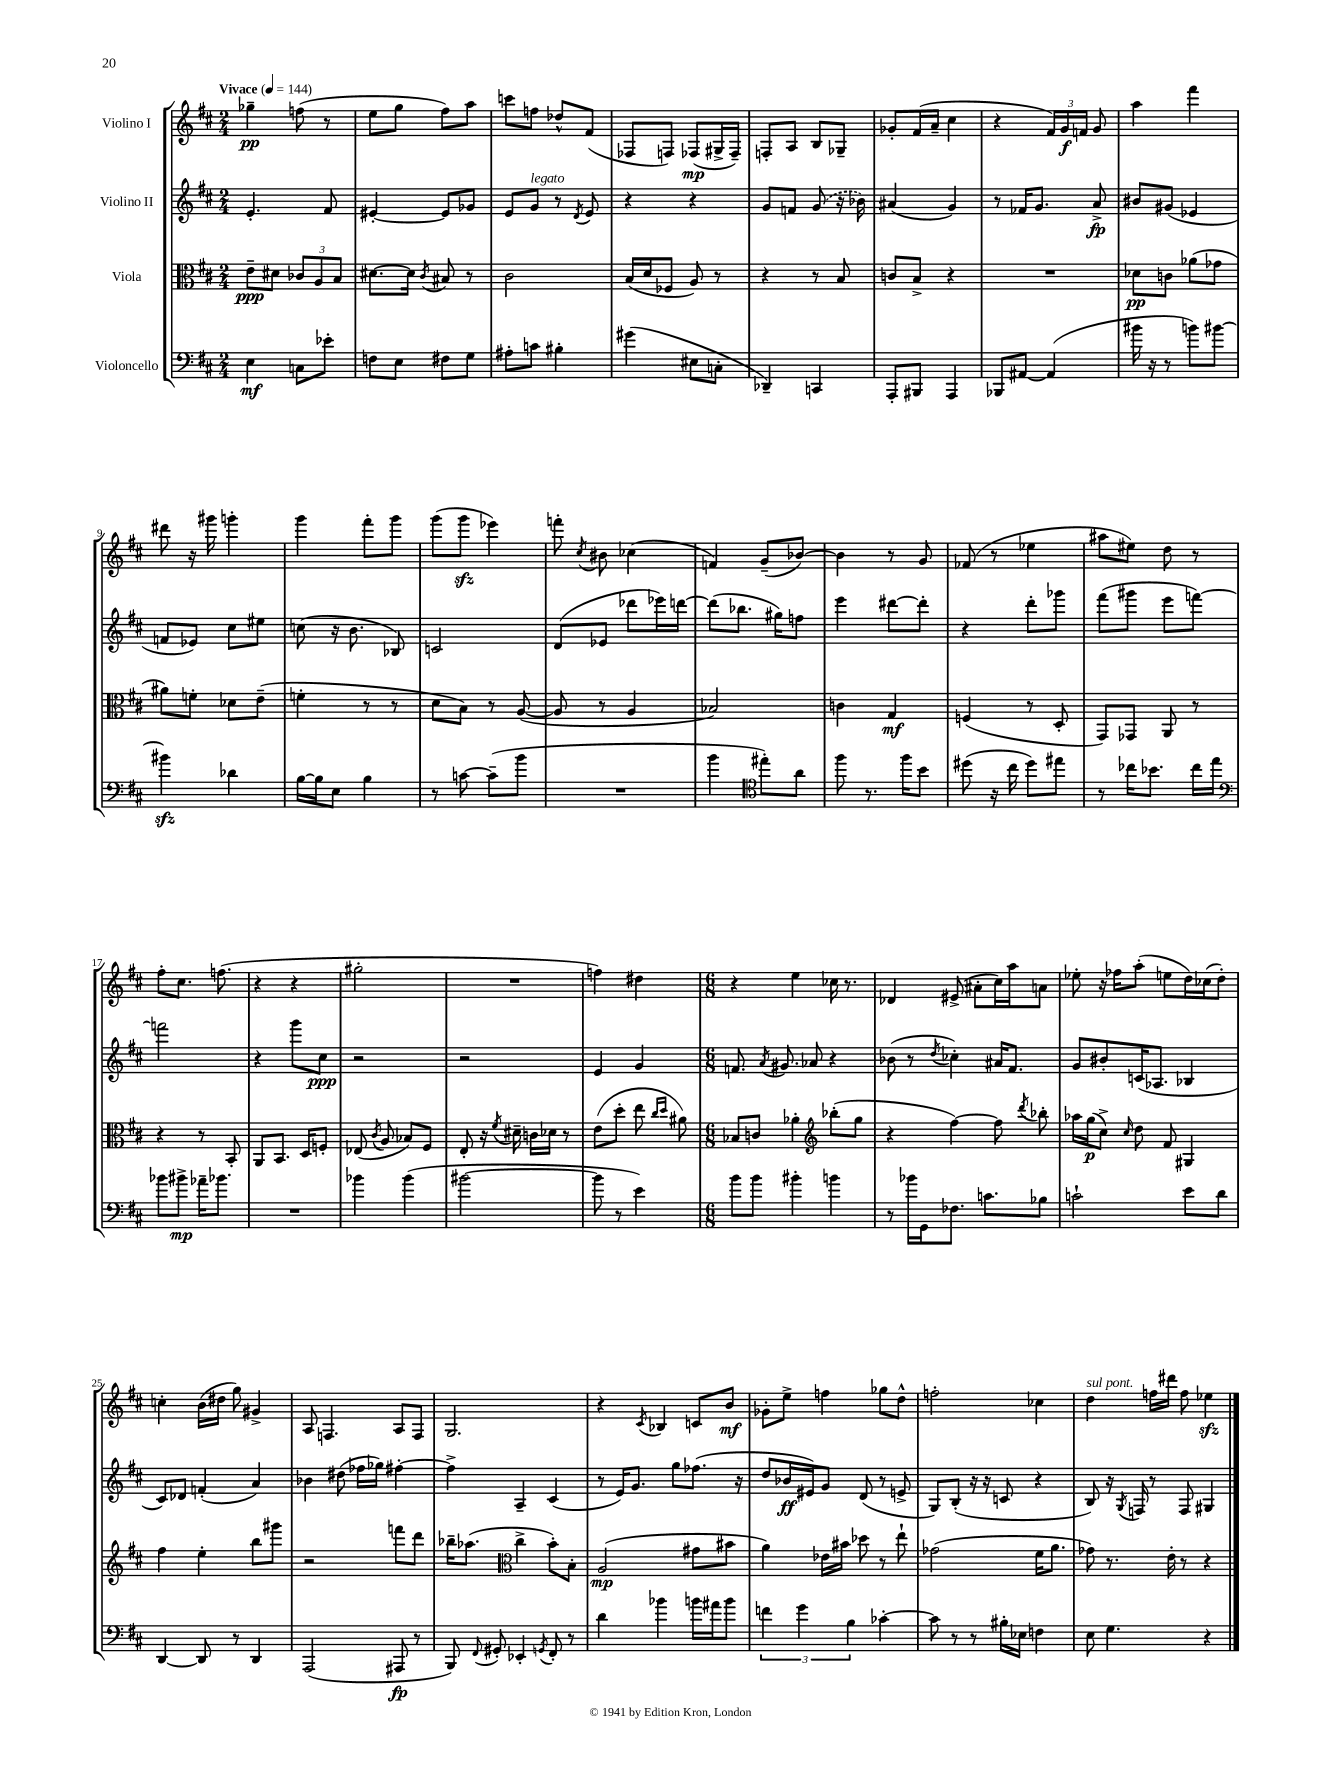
<<
\new StaffGroup <<
\new Staff = "s0" \with { instrumentName = "Violino I" } {
    \clef treble \key d \major \numericTimeSignature \time 2/4 \tempo "Vivace" 4 = 144
    \autoBeamOff ges''4--\pp f''8( r8 |
    e''8[ g''8] fis''8[) a''8] |
    c'''8[ f''8] des''8[-^ fis'8]( |
    fes8[ f8]) fes8[\mp( gis16-> fes16]--) |
    f8[-. a8] b8[ ges8]-- |
    ges'8[-. fis'16( a'16]-- cis''4 |
    r4 \tuplet 3/2 { fis'16[) g'16\f f'16] } g'8 |
    a''4 fis'''4 |
    dis'''8 r16 gis'''16 g'''4-. |
    g'''4 fis'''8[-. g'''8] |
    g'''8[( g'''8]\sfz ees'''4) |
    f'''8-. \acciaccatura { cis''8 } bis'8 ces''4( |
    f'4) g'8[--( bes'8]~) |
    bes'4 r8 g'8 |
    fes'8( r8 ees''4 |
    ais''8[ eis''8]) d''8 r8 |
    fis''8[-. cis''8.] f''8.( |
    r4 r4 |
    gis''2-. |
    R2 |
    f''4) dis''4 |
    \numericTimeSignature \time 6/8 r4 e''4 ces''16 r8. |
    des'4 eis'8->( ais'8[-. cis''16) a''16 a'8] |
    ees''8-. r16 fes''16[ a''8]-.( e''8[ d''16) ces''16( d''8]-.) |
    c''4-. b'16[( dis''16] g''8) gis'4-> |
    a8 f4. a8[ f8] |
    g2. |
    r4 \acciaccatura { cis'8 } bes4 c'8[ b'8]\mf |
    ges'8[-. e''8]-> f''4 ges''8[ d''8]-^ |
    f''2-. ces''4 |
    d''4^\markup { \italic "sul pont." } f''16[ dis'''16] f''8 ees''4\sfz \bar "|." |
}
\new Staff = "s1" \with { instrumentName = "Violino II" } {
    \clef treble \key d \major \numericTimeSignature \time 2/4
    \autoBeamOff e'4.-. fis'8 |
    eis'4~-. eis'8[ ges'8] |
    e'8[ g'8]^\markup { \italic "legato" } r8 \acciaccatura { d'8 } e'8 |
    r4 r4 |
    g'8[ f'8] \once \slurDashed g'8( r16 bes'16) |
    ais'4( g'4) |
    r8 fes'16[ g'8.] a'8->\fp |
    bis'8[ gis'8]( ees'4 |
    f'8[ ees'8]) cis''8[ eis''8] |
    c''8( r16 b'8. bes8) |
    c'2 |
    d'8[( ees'8] des'''8[ ees'''16) d'''16]~ |
    d'''8[( bes''8.] gis''16[) f''8] |
    e'''4 dis'''8[~ dis'''8]-. |
    r4 d'''8[-. ges'''8] |
    fis'''8[( gis'''8] e'''8[ f'''8]~) |
    f'''2 |
    r4 g'''8[ cis''8]\ppp |
    r2 |
    r2 |
    e'4 g'4 |
    \numericTimeSignature \time 6/8 f'8. \acciaccatura { a'8 } gis'8. aes'8 r4 |
    bes'8( r8 \acciaccatura { d''8 } ces''4-.) ais'16[ fis'8.] |
    g'8[ bis'8-. c'16( aes8.] bes4 |
    cis'8[) des'8] f'4-.( a'4) |
    bes'4 dis''8( fes''16[ ges''16]) fis''4~-. |
    fis''4-> a4-- cis'4( |
    r8 e'16[) g'8.] g''8[ fes''8.]( r16 |
    d''8[ bes'16\ff eis'16) g'8] d'8( r8 e'8-> |
    g8[) b8]-.( r16 r16 c'8 r4 |
    b8) r16 \acciaccatura { g8 } f16 r8 f8 gis4 \bar "|." |
}
\new Staff = "s2" \with { instrumentName = "Viola" } {
    \clef alto \key d \major \numericTimeSignature \time 2/4
    \autoBeamOff e'8[--\ppp dis'8] \tuplet 3/2 { ces'8[ a8 b8] } |
    dis'8.[~ dis'16] \acciaccatura { cis'8 } bis8 r8 |
    cis'2 |
    b16[( d'16 fes8] a8) r8 |
    r4 r8 b8 |
    c'8[ b8]-> r4 |
    R2 |
    des'8[\pp c'8] aes'8[( ges'8] |
    ais'8[) f'8]-. des'8[ e'8]--( |
    f'4-. r8 r8 |
    d'8[ b8]) r8 a8~( |
    a8 r8 a4 |
    bes2) |
    c'4 g4\mf |
    f4( r8 d8-. |
    g,8[) ges,8] a,8 r8 |
    r4 r8 b,8-. |
    a,8[ b,8.] d16[ f8]-. |
    ees8( \acciaccatura { cis'8 } a8 bes8[) fis8] |
    e8-. r16 \acciaccatura { fis'8 } dis'16-- c'16[ des'16] r8 |
    e'8[( d''8]-. e''8 \grace { cis''16[ d''16] } ais'8) |
    \numericTimeSignature \time 6/8 bes8[ c'8] aes'4-. \clef treble bes''8[-.( g''8] |
    r4 fis''4~) fis''8 \acciaccatura { d'''8 } bes''8-. |
    aes''16[ g''16\p( cis''8]->) \grace { cis''16 } d''8 fis'8 gis4 |
    fis''4 e''4-. b''8[ gis'''8] |
    r2 f'''8[ d'''8] |
    bes''16[-- aes''8.]( \clef alto cis''4-> b'8[-.) b8]-. |
    a2\mp( gis'8[ bis'8] |
    a'4) ees'16[ bis'16] des''8 r8 e''8-! |
    ges'2( fis'16[ a'8.] |
    ges'8) r8. e'16-. r8 r4 \bar "|." |
}
\new Staff = "s3" \with { instrumentName = "Violoncello" } {
    \clef bass \key d \major \numericTimeSignature \time 2/4
    \autoBeamOff e4\mf c8[ ees'8]-. |
    f8[ e8] fis8[ g8] |
    ais8[-. c'8] bis4-. |
    gis'4( eis8[ c8]-. |
    des,4--) c,4 |
    a,,8[-. bis,,8] a,,4 |
    bes,,8[ ais,8]~ ais,4( |
    bis'16 r16 r8 b'8[) bis'8]~ |
    bis'4\sfz des'4 |
    b16[~ b16 e8] b4 |
    r8 c'8~ c'8[--( b'8] |
    R2 |
    b'4 \clef tenor eis''8[-.) a'8] |
    fis''8 r8. fis''16[ b'8] |
    dis''8( r16 cis''16 dis''8[) eis''8] |
    r8 ces''16[ bes'8.] ces''16[ e''16] |
    \clef bass bes'8[ bis'8]->\mp aes'16[-- bes'8.] |
    R2 |
    bes'4 bes'4( |
    bis'2~ |
    bis'8 r8 e'4) |
    \numericTimeSignature \time 6/8 b'8[ b'8] bis'4-. b'4 |
    r8 bes'16[ g,16 fes8.] c'8.[ bes8] |
    c'2-! e'8[ d'8] |
    d,4~ d,8 r8 d,4 |
    a,,2( ais,,8\fp r8 |
    b,,8) \appoggiatura { fis,8 } gis,8-. ees,4-. \acciaccatura { g,8 } fis,8-. r8 |
    d'4 bes'4 b'16[ ais'16 b'8] |
    \tuplet 3/2 { f'4 g'4 b4 } ces'4~-. |
    ces'8 r8 r8 bis16[-. ees16] f4 |
    e8 g4. r4 \bar "|." |
}
>>
>>
